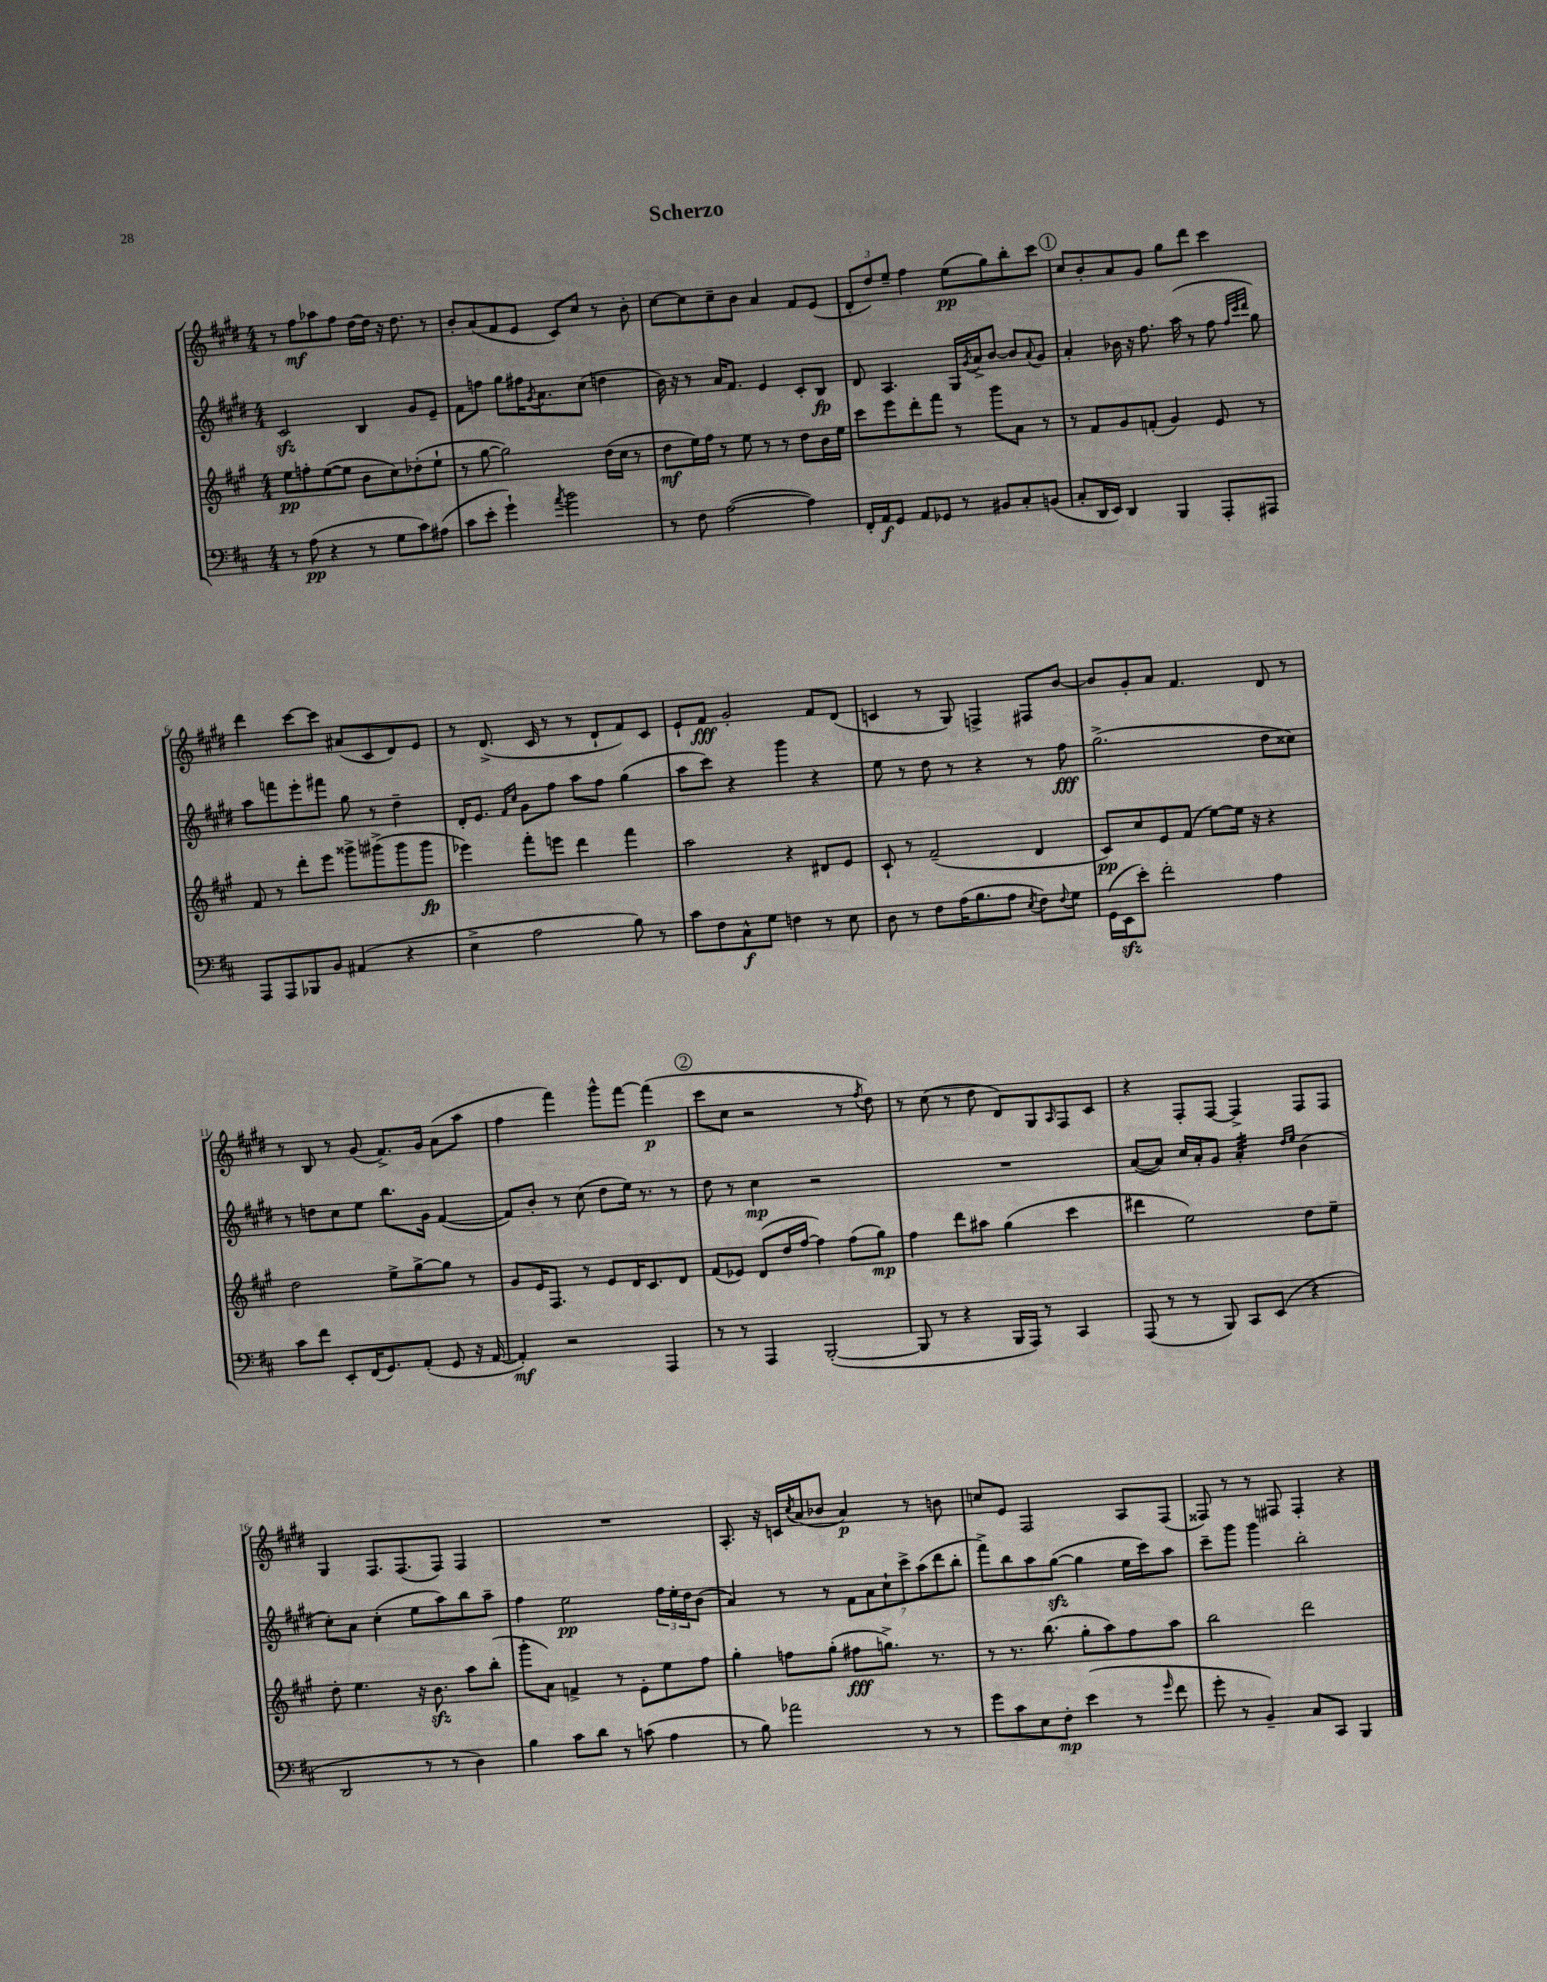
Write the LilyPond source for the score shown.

\header { title = "Scherzo" }
<<
\new StaffGroup <<
\new Staff = "s0" {
    \clef treble \key e \major \numericTimeSignature \time 4/4
    r8 fis''8\mf aes''8 fis''8 dis''16~ dis''16 r16 dis''8. r8 |
    b'8-. a'8( fis'8 e'8 cis'8) cis''8 r8 b'8-. |
    cis''8~ cis''8 cis''8-- b'8 a'4 fis'8 e'8( |
    \tuplet 3/2 { dis'8-. dis''8) e''8-- } fis''4 e''8\pp( gis''8) b''8-. cis'''8 |
    \mark \markup { \circle "1" } cis''8 b'8-. a'8 gis'8 gis''8 dis'''8 cis'''4 |
    dis'''4 cis'''8~ cis'''8 ais'8( cis'8 dis'8) e'8 |
    r8 dis'8.->( cis'16 r8 r8 dis'8-! fis'8) cis'8 |
    e'8-! fis'8\fff gis'2-. fis'8 dis'8( |
    c'4 r8 gis8) f4-> fis8 b'8~ |
    b'8 gis'8-. a'8 fis'4. dis'8 r8 |
    r8 b8 r8 gis'8( fis'8.->) gis'16 a'8( a''8 |
    fis''4 fis'''4) gis'''8-^ fis'''8~ fis'''4\p( |
    \mark \markup { \circle "2" } cis'''8 cis''8 r2 r8 \acciaccatura { fis''8 } dis''8) |
    r8 cis''8( r8 dis''8 dis'8) gis8 \grace { a16 } fis8 cis'8 |
    r4 fis8-. fis8~ fis4-> fis8 fis8 |
    gis4 fis8. fis8.( fis8) fis4 |
    R1 |
    a8.-. r16 c'16 \acciaccatura { cis''8 } a'16( bes'8 a'4\p) r8 b'8 |
    c''8 e'8 fis2 a8 fis8( |
    fisis8) r8 r8 fis8 fis4-. r4 \bar "|." |
}
\new Staff = "s1" {
    \clef treble \key e \major \numericTimeSignature \time 4/4
    cis'2\sfz b4 gis'8 e'8-- |
    fis'8 f''8 gis''8 fis''16 \acciaccatura { gis'8 } a'8. cis''8( d''4 |
    b'16) r16 r8 a'16 fis'8. e'4 cis'8-. b8\fp |
    dis'8 a4. gis16 \acciaccatura { gis'8 } a'16-> b'8~ b'8 \appoggiatura { a'8 } gis'8 |
    \mark \markup { \circle "1" } a'4-. bes'16 r16 fis''8. a''16( r8 fis''8 \grace { fis''32 cis'''32 dis'''32 } gis''8) |
    a''8 f'''8 e'''8-. fis'''8 gis''8 r8 dis''4-- |
    dis'16-. e'8. \grace { fis'16 cis''16 } gis'8 fis''8 a''8 fis''8 gis''4( |
    a''8 cis'''8) r4 gis'''4 r4 |
    e''8 r8 dis''8 r8 r4 r8 fis''8\fff |
    gis''2.->( dis''8 cisis''8) |
    r8 d''8 cis''8 e''8 b''8. gis'16 fis'4~( |
    fis'8) b'8-. r8 cis''8( dis''8 e''16) r8. r8 |
    \mark \markup { \circle "2" } dis''8 r8 cis''4\mp r2 |
    R1 |
    a'8~( a'8) cis''16 a'16-. gis'8 a'4:32-. \grace { dis''16 e''16 } b'4( |
    cis''8-.) a'8 cis''4-.( e''8 a''8) b''8 a''8-- |
    fis''4 e''2\pp \tuplet 3/2 { fis''16 e''16-. dis''16 } b'8( |
    a'4) r8 r8 \tuplet 7/4 { fis'8 a'8 cis''8-! cis'''8-> a''8( dis'''8 b''8-. } |
    fis'''8->) b''8 a''8 gis''8~\sfz( gis''4 e''16 cis'''16) a''8 |
    cis'''8-- gis'''8 gis'''4 b''2-. \bar "|." |
}
\new Staff = "s2" {
    \clef treble \key a \major \numericTimeSignature \time 4/4
    e''8\pp f''8-. e''8~( e''8 b'8 cis''8) des''8-.( e''8-! |
    r8 gis''8~ gis''2) d''16( cis''16 r8 |
    d''8\mf e''16) fis''16 r8 e''8 r8 r8 d''8 b'16 e''16 |
    cis'''8 e'''8 d'''8-. fis'''8 r8 gis'''8 a'8 r8 |
    \mark \markup { \circle "1" } r8 fis'8 gis'8 f'8-.( gis'4) e'8 r8 |
    fis'8 r8 d'''8-. e'''8 gisis'''8-> gis'''8->( gis'''8 gis'''8\fp |
    ees'''4) fis'''8-. e'''8 d'''4 fis'''4 |
    a''2 r4 dis'8 e'8 |
    cis'8-! r8 fis'2--( d'4 |
    cis'8\pp) cis''8 e'8 fis'8( e''8~) e''16 r16 r4 |
    d''2 e''8-> gis''8~-> gis''8 r8 |
    gis'8 e'16 fis8. r8 e'8 d'16 cis'8. d'8 |
    \mark \markup { \circle "2" } fis'8( ees'8) d'8( d''16 fis''16~ fis''4) fis''8( gis''8\mp) |
    fis''4 d'''8 ais''8 gis''4( cis'''4 |
    dis'''4 e''2) d''8 e''8-- |
    d''8-. e''4. r16 b'8.\sfz a''8 b''8-.( |
    gis'''8-. a'8) f'4-> r8 e'8-. e''8 fis''8 |
    gis''4-. f''8 gis''8-.( fis''8\fff g''8.->) r8. |
    r8 r8. b''8.( gis''8-. a''8) fis''8 a''8 |
    b''2 d'''2 \bar "|." |
}
\new Staff = "s3" {
    \clef bass \key d \major \numericTimeSignature \time 4/4
    r8 a8\pp( r4 r8 g8 cis'8) ais8( |
    cis'8 e'8-. g'4-!) \acciaccatura { a'8 } b'2 |
    r8 fis8 a2~( a4) |
    fis,16-. a,16\f g,8 a,8 ges,8 r8 bis,8 cis8-. b,8( |
    \mark \markup { \circle "1" } cis8-. d,16 e,16) d,4 b,,4 a,,8-. ais,,8 |
    a,,8 a,,8 bes,,8 b,8 ais,4( r4 |
    e4-> a2 b8) r8 |
    cis'8 fis8 cis8-^\f g8 f4 r8 e8 |
    d8 r8 fis8 a16( b8. a8 \acciaccatura { e8 } fis8) \appoggiatura { fis8 } g8 |
    g,16( e,16\sfz e'8-.) fis'2-. a4 |
    cis'8 fis'8 e,8-. fis,16( g,8.) a,8-.( g,8 r16 a,16~ |
    a,4-.\mf) r2 a,,4 |
    \mark \markup { \circle "2" } r8 r8 a,,4 b,,2~-.( |
    b,,8 r8 r4 b,,16 a,,16) r8 cis,4 |
    a,,8( r8 r8 b,,8) cis,8 e,8( r4 |
    d,2 r8 r8 d4) |
    b4 cis'8 d'8 r8 c'8( a4 |
    r8 b8) aes'2 r8 r8 |
    g'8 cis'8 e8 fis8-.\mp e'4( r8 \grace { g'16 } fis'8 |
    g'8-. r8 b,4--) cis8 cis,8 b,,4 \bar "|." |
}
>>
>>
